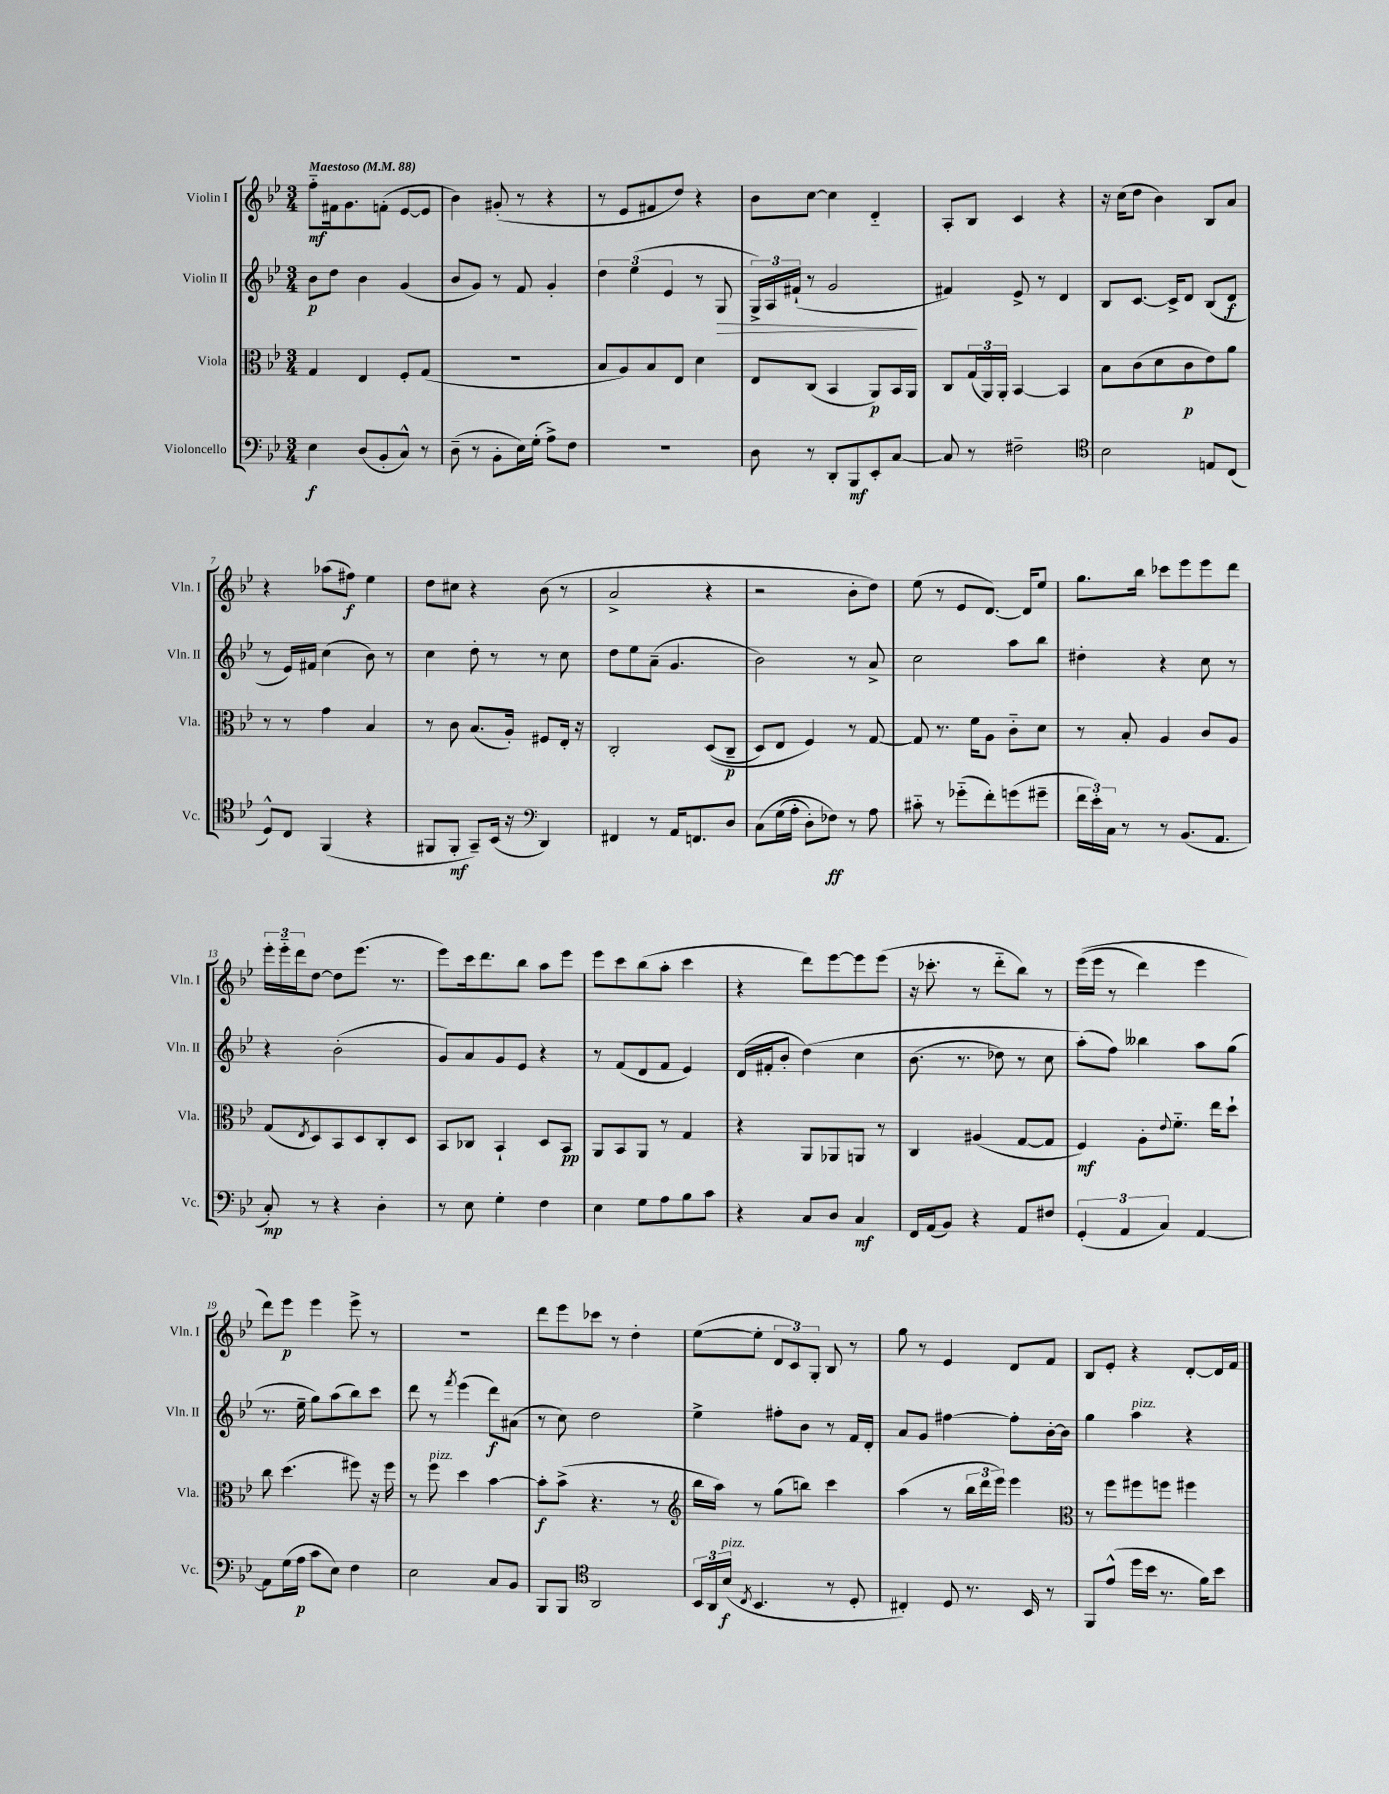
<<
\new StaffGroup <<
\new Staff = "s0" \with { instrumentName = "Violin I" shortInstrumentName = "Vln. I" } {
    \clef treble \key bes \major \numericTimeSignature \time 3/4 \tempo "Maestoso" 4 = 88
    f''8-_\mf fis'16 g'8. f'8-.( ees'8~ ees'8 |
    bes'4) gis'8-.( r8 r4 |
    r8 ees'8 fis'8 d''8) r4 |
    bes'8 c''8~ c''4 d'4-_ |
    a8-. bes8 c'4 r4 |
    r16 c''16( d''8 bes'4) bes8 a'8 |
    r4 aes''8( fis''8\f) ees''4 |
    d''8 cis''8 r4 bes'8( r8 |
    a'2-> r4 |
    r2 bes'8-. d''8) |
    ees''8( r8 ees'8 d'8.~) d'16 ees''8 |
    g''8. bes''16 ces'''8 ees'''8 ees'''8 d'''8 |
    \tuplet 3/2 { ees'''16-. ees'''16-_ d'''16 } d''8~ d''8 ees'''8.( r8. |
    ees'''8) c'''16 d'''8. bes''8 a''8 ees'''8 |
    ees'''8 c'''8 bes''8( a''8-. c'''4 |
    r4 d'''8) ees'''8~ ees'''8 ees'''8( |
    r16 ces'''8.-. r8 d'''8-_ bes''8) r8 |
    ees'''16(\( ees'''16 r8 d'''4) ees'''4 |
    d'''8\) ees'''8\p ees'''4 ees'''8-> r8 |
    R2. |
    d'''8 ees'''8 ces'''8 r8 d''4-. |
    ees''8~( ees''8-. \tuplet 3/2 { d'8 c'8) g8-. } bes8 r8 |
    g''8 r8 ees'4 d'8 f'8 |
    bes8 ees'8-. r4 d'8~-. d'16 f'16 \bar "|." |
}
\new Staff = "s1" \with { instrumentName = "Violin II" shortInstrumentName = "Vln. II" } {
    \clef treble \key bes \major \numericTimeSignature \time 3/4
    bes'8\p d''8 bes'4 g'4( |
    bes'8 g'8) r8 f'8 g'4-. |
    \tuplet 3/2 { d''4 ees''4( ees'4 } r8 g8\> |
    \tuplet 3/2 { g16->) a16 fis'16-!( } r8 g'2\! |
    fis'4) ees'8-> r8 d'4 |
    bes8 c'8.~ c'16-> d'8 bes8( d'8\f |
    r8 ees'16) fis'16 c''4( bes'8) r8 |
    c''4 d''8-. r8 r8 c''8 |
    d''8 ees''8 a'8--( g'4. |
    bes'2) r8 a'8-> |
    c''2 a''8 bes''8 |
    dis''4-. r4 c''8 r8 |
    r4 bes'2-.( |
    g'8) a'8 g'8 ees'8 r4 |
    r8 f'8( d'8 f'8 ees'4) |
    d'16( fis'16-. bes'8-. d''4)\( c''4 |
    bes'8.( r8. des''8) r8 c''8 |
    a''8-.(\) f''8) beses''4 a''8 g''8( |
    r8. ees''16-- g''8) a''8( bes''8) c'''8 |
    d'''8 r8 \acciaccatura { f'''8 } ees'''4( d'''8\f) ais'8( |
    r8 c''8) d''2 |
    ees''4-> fis''8-. bes'8 r8 f'16 d'16-. |
    a'8 g'8 fis''4~ fis''8-. bes'16~-. bes'16 |
    g''4 a''4^\markup { \italic "pizz." } r4 \bar "|." |
}
\new Staff = "s2" \with { instrumentName = "Viola" shortInstrumentName = "Vla." } {
    \clef alto \key bes \major \numericTimeSignature \time 3/4
    g4 ees4 f8-. g8( |
    R2. |
    bes8 a8) bes8 ees8 d'4 |
    ees8 c8( bes,4 a,8\p) bes,16 a,16 |
    c8 \tuplet 3/2 { g16( a,16) a,16-. } bes,4~ bes,4 |
    bes8 c'8( d'8 c'8\p ees'8) a'8 |
    r8 r8 g'4 bes4 |
    r8 c'8 bes8.( a16-.) fis8 ees16-. r16 |
    c2-. d8(\( c8--\p |
    d8) ees8 f4\) r8 g8~ |
    g8 r8. f'16 a8 c'8-_ d'8 |
    r8 bes8-. a4 c'8 a8 |
    g8( \acciaccatura { ees8 } d8) bes,8 d8 c8-. d8 |
    bes,8 ces8 bes,4-! d8 bes,8\pp |
    a,8 bes,8 a,8 r8 g4 |
    r4 a,8 aes,8 a,8 r8 |
    c4 ais4( g8~ g8 |
    f4\mf) a8-. \appoggiatura { ees'8 } f'8.-_ ees''16 d''8-! |
    c''8 d''4.( fis''8) r16 fis''16 |
    r8 f''8^\markup { \italic "pizz." } d''4 bes'4~ |
    bes'8-.\f bes'8->( r4. r8 |
    \clef treble bes''16 a''16) r8 g''8( b''8) c'''4 |
    a''4( r8 \tuplet 3/2 { bes''16 d'''16 ees'''16) } ees'''4 |
    \clef alto r8 f''8 fis''8 f''8 fis''4 \bar "|." |
}
\new Staff = "s3" \with { instrumentName = "Violoncello" shortInstrumentName = "Vc." } {
    \clef bass \key bes \major \numericTimeSignature \time 3/4
    ees4\f d8( bes,8-. c8-^) r8 |
    d8--( r8 bes,8-. ees16) g16-.( a8->) f8 |
    R2. |
    d8 r8 d,8-. bes,,8\mf ees,8-. c8~ |
    c8 r8 fis2-- |
    \clef tenor bes2 e8 c8( |
    d8-^) c8 f,4( r4 |
    fis,8 fis,8-.\mf g,8--) bes,16( r16 \clef bass d,4) |
    fis,4 r8 a,16 f,8. d8 |
    c8\( g16( a16-. d8-.) fes8\ff\) r8 a8 |
    cis'8-_ r8 ges'8-_( f'8-.) g'8( gis'8-- |
    \tuplet 3/2 { f'16 ees'16-.) c16 } r8 r8 bes,8.( a,8. |
    c8-.\mp) r8 r4 d4-. |
    r8 ees8 g4-. f4 |
    ees4 g8 a8 bes8 c'8 |
    r4 c8 d8 c4\mf |
    f,16 a,16( bes,8) r4 a,8 fis8 |
    \tuplet 3/2 { g,4-.( a,4 c4) } a,4~ |
    a,8 g16( a16\p c'8 ees8) f4 |
    ees2 c8 bes,8 |
    bes,,8 bes,,8 \clef tenor a,2 |
    \tuplet 3/2 { bes,16 a,16 bes16\f^\markup { \italic "pizz." }( } \acciaccatura { c8 } bes,4. r8 d8-. |
    cis4-.) d8 r8. bes,16 r8 |
    f,8 ees'8-^( d''16 bes'16 r8. f'16) bes'8 \bar "|." |
}
>>
>>
